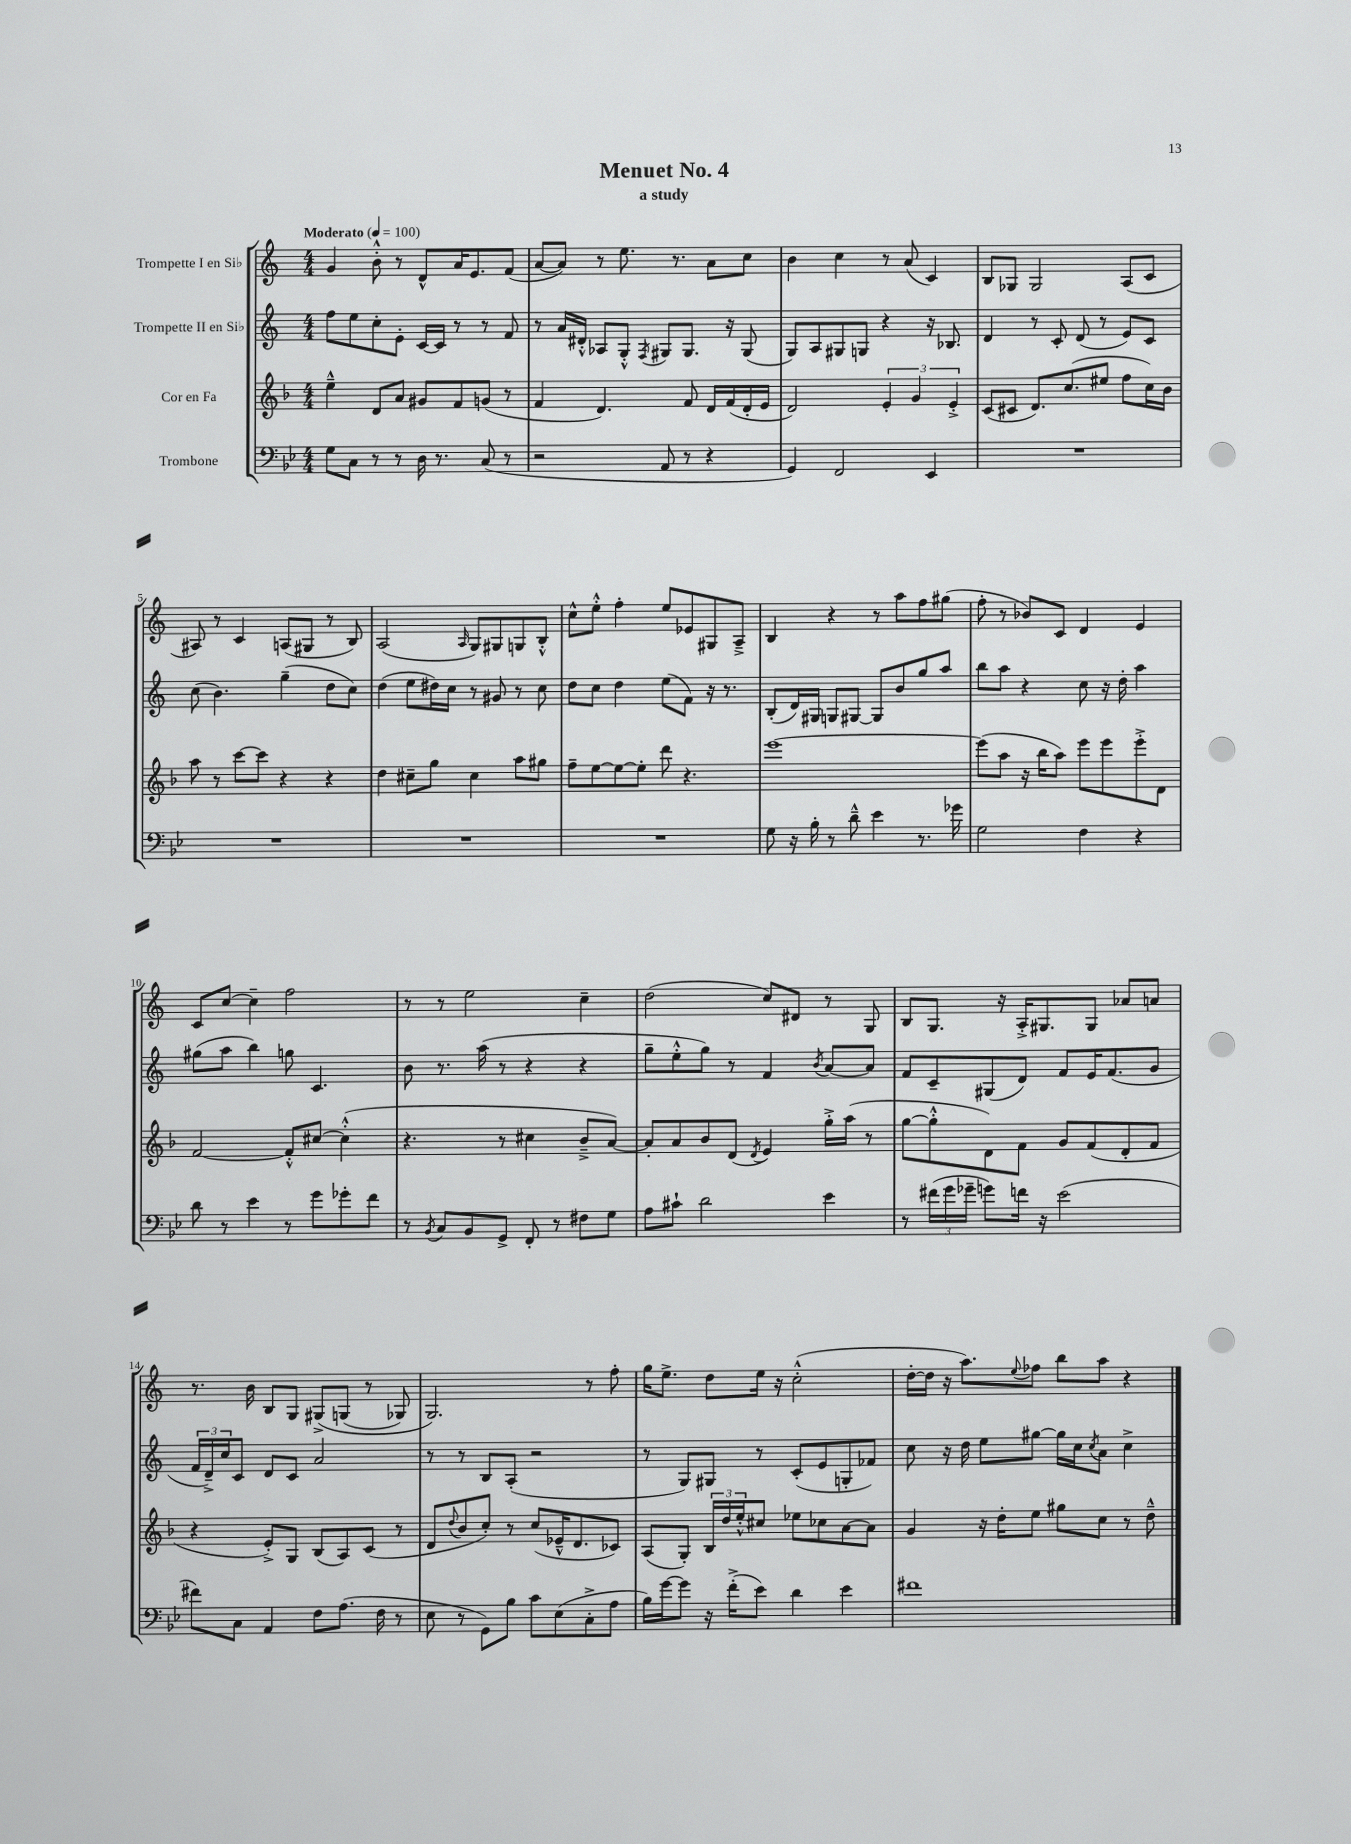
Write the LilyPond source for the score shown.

\header { title = "Menuet No. 4" subtitle = "a study" }
<<
\new StaffGroup <<
\new Staff = "s0" \with { instrumentName = "Trompette I en Sib" } {
    \clef treble \key c \major \numericTimeSignature \time 4/4 \tempo "Moderato" 4 = 100
    g'4 b'8-.-^ r8 d'8-^ a'16 e'8. f'8( |
    a'8~ a'8) r8 e''8. r8. a'8 c''8 |
    b'4 c''4 r8 a'8( c'4) |
    b8 ges8 ges2 a8( c'8 |
    ais8) r8 c'4 a8( gis8 r8 b8) |
    a2( \grace { a16 } g8) gis8 g8 b8-.-^ |
    c''8-^ e''8-.-^ f''4-. e''8 ees'8 gis8 a8---> |
    b4 r4 r8 a''8 f''8 gis''8( |
    f''8-. r8 bes'8) c'8 d'4 e'4 |
    c'8 c''8~ c''4-- f''2 |
    r8 r8 e''2 c''4-- |
    d''2( c''8) dis'8 r8 g8 |
    b8 g8. r16 a16-.-> gis8. gis8 aes'8 a'8 |
    r8. b'16 b8 g8 gis8->\( g8( r8 ges8) |
    g2.\) r8 f''8-. |
    g''16 e''8.-> d''8 e''16 r16 c''2-.-^( |
    d''16~-. d''16 r16 a''8.) \appoggiatura { e''8 } fes''8 b''8 a''8 r4 \bar "|." |
}
\new Staff = "s1" \with { instrumentName = "Trompette II en Sib" } {
    \clef treble \key c \major \numericTimeSignature \time 4/4
    f''8 e''8 c''8-. e'8-. c'16~ c'16 r8 r8 f'8 |
    r8 a'16 dis'16-.-^ aes8 g8-.-^ \acciaccatura { f8 } gis8 gis8. r16 gis8( |
    g8) a8 gis8 g8 r4 r16 bes8. |
    d'4 r8 c'8-. d'8( r8 e'8) c'8 |
    c''8( b'4.) g''4--( d''8 c''8) |
    d''4( e''8 dis''16) c''16 r8 gis'8 r8 c''8 |
    d''8 c''8 d''4 e''8( f'8) r16 r8. |
    b8-.( d'16) gis16 g8 gis8~ gis8 b'8 g''8 a''8 |
    b''8 a''8 r4 c''8 r16 d''16-. a''4 |
    gis''8( a''8 b''4) g''8 c'4. |
    b'8 r8. a''16( r8 r4 r4 |
    g''8-- e''8-.-^ g''8) r8 f'4 \acciaccatura { b'8 } a'8~ a'8 |
    f'8 c'8-- gis8( d'8) f'8 e'16 f'8.( g'8 |
    \tuplet 3/2 { f'16 d'16--->) c''16 } c'8 d'8 c'8 a'2 |
    r8 r8 b8 a8-.( r2 |
    r8 g8) gis8 r8 c'8-.( e'8 g8-. fes'8) |
    c''8 r16 d''16 e''8 gis''8~ gis''16 c''16 \acciaccatura { c''8 } a'8 c''4-> \bar "|." |
}
\new Staff = "s2" \with { instrumentName = "Cor en Fa" } {
    \clef treble \key f \major \numericTimeSignature \time 4/4
    e''4---^ d'8 a'8 gis'8 f'8 g'8( r8 |
    f'4 d'4.) f'8 d'16 f'16( d'16-. e'16 |
    d'2) \tuplet 3/2 { e'4-. g'4 e'4-.-> } |
    c'8( cis'8 d'8.) c''8.( eis''8 f''8 c''16) bes'16 |
    a''8 r8 c'''8~ c'''8 r4 r4 |
    d''4 cis''8-- g''8 cis''4 a''8 gis''8 |
    f''8-- e''8~ e''8~ e''8-. d'''8 r4. |
    e'''1~ |
    e'''8( a''8 r16 bes''16 a''8) e'''8 e'''8 e'''8-.-> d'8 |
    f'2~ f'8-.-^ cis''8~ cis''4-.-^( |
    r4. r8 cis''4 bes'8---> a'8~) |
    a'8-. a'8 bes'8 d'8( \acciaccatura { d'8 } e'4) g''16-.-> a''16( r8 |
    g''8~ g''8-.-^ d'8) f'8 g'8 f'8( d'8-. f'8 |
    r4 e'8-.->) g8 bes8( a8) c'8( r8 |
    d'8 \appoggiatura { d''8 } bes'8 c''8-.) r8 c''8( ees'16---^ d'8. ces'8) |
    a8( g8-.) \tuplet 3/2 { bes16 d''16 e''16-.-^ } cis''8 ees''8 ces''8 a'8~ a'8 |
    g'4 r16 d''16-. e''8 gis''8 c''8 r8 d''8---^ \bar "|." |
}
\new Staff = "s3" \with { instrumentName = "Trombone" } {
    \clef bass \key bes \major \numericTimeSignature \time 4/4
    g8 c8 r8 r8 d16 r8. c8( r8 |
    r2 a,8 r8 r4 |
    g,4) f,2 ees,4 |
    R1 |
    R1 |
    R1 |
    R1 |
    g8 r16 bes16-. r8 d'8---^ ees'4 r8. ges'16 |
    g2 f4 r4 |
    d'8 r8 ees'4 r8 g'8 ges'8-. f'8 |
    r8 \acciaccatura { bes,8 } c8 bes,8 g,8-> f,8-. r8 fis8 g8 |
    a8 cis'8-! d'2 ees'4 |
    r8 \tuplet 3/2 { fis'16( g'16 ges'16-- } g'8) f'16 r16 ees'2( |
    fis'8) c8 a,4 f8 a8.( f16 r8 |
    ees8 r8 g,8) bes8 c'8 ees8( c8-.-> a8 |
    bes16) g'16~ g'8 r16 f'16-.->( ees'8) d'4 ees'4 |
    fis'1 \bar "|." |
}
>>
>>
